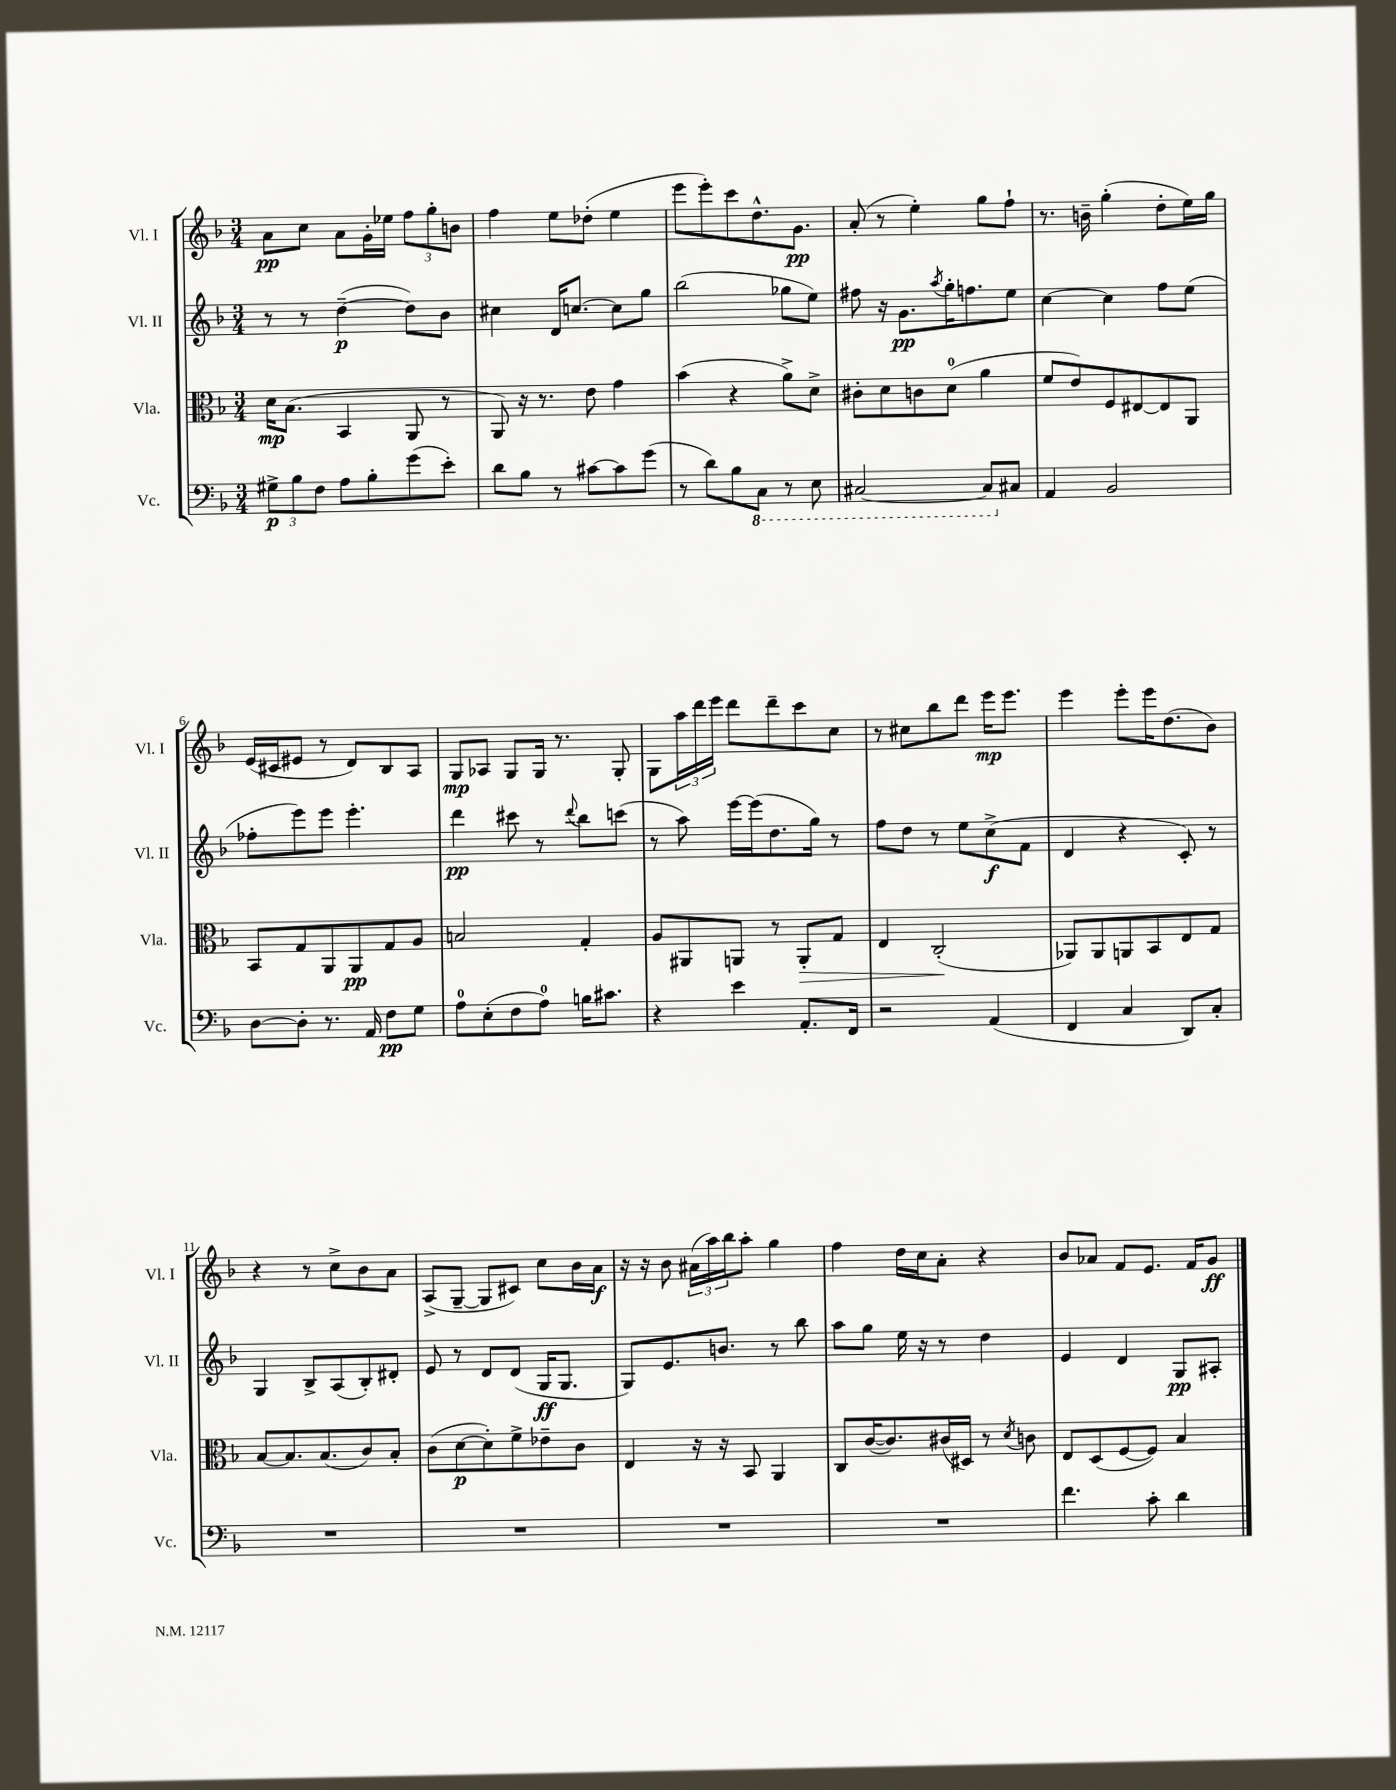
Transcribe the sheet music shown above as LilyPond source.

<<
\new StaffGroup <<
\new Staff = "s0" \with { instrumentName = "Vl. I" shortInstrumentName = "Vl. I" } {
    \clef treble \key f \major \numericTimeSignature \time 3/4
    a'8\pp c''8 a'8 g'16-. ees''16 \tuplet 3/2 { f''8 g''8-. b'8 } |
    f''4 e''8 des''8-.( e''4 |
    e'''8 e'''8-.) c'''8 d''8.-^ g'8.\pp |
    a'8-.( r8 e''4-.) g''8 f''8-! |
    r8. b'16-- g''4-.( d''8-. e''16) g''16 |
    e'16( cis'16 eis'8 r8 d'8) bes8 a8 |
    g8\mp aes8 g8 g16 r8. g8-. |
    g8 \tuplet 3/2 { a''16 d'''16 e'''16 } d'''8 d'''8-- c'''8 c''8 |
    r8 cis''8 bes''8 d'''8 e'''16\mp e'''8. |
    e'''4 e'''8-. e'''16 d''8.( bes'8) |
    r4 r8 c''8-> bes'8 a'8 |
    a8->( g8~-- g8 cis'8) c''8 bes'16 a'16\f |
    r16 r16 bes'8 \tuplet 3/2 { ais'16( a''16) bes''16 } a''8-. g''4 |
    f''4 d''16 c''16 a'8-. r4 |
    bes'8 aes'8 f'8 e'8. f'16 g'8\ff \bar "|." |
}
\new Staff = "s1" \with { instrumentName = "Vl. II" shortInstrumentName = "Vl. II" } {
    \clef treble \key f \major \numericTimeSignature \time 3/4
    r8 r8 d''4~--\p( d''8) bes'8 |
    cis''4 d'16 c''8.~ c''8 g''8 |
    bes''2( ges''8 e''8) |
    fis''8 r16 g'8.\pp \acciaccatura { a''8 } g''16-. f''8. e''8 |
    c''4~ c''4 f''8 e''8( |
    fes''8-. e'''8) e'''8 e'''4.-. |
    d'''4\pp cis'''8 r8 \appoggiatura { d'''8 } bes''8 c'''8( |
    r8 a''8) e'''16~ e'''16( d''8. g''16) r8 |
    f''8 d''8 r8 e''8 c''8->\f( f'8 |
    d'4 r4 c'8-.) r8 |
    g4 bes8-> a8( bes8-.) dis'8-. |
    e'8 r8 d'8 d'8( g16\ff g8. |
    g8) e'8. b'8. r8 bes''8 |
    a''8 g''8 e''16 r16 r8 d''4 |
    e'4 d'4 g8\pp ais8-. \bar "|." |
}
\new Staff = "s2" \with { instrumentName = "Vla." shortInstrumentName = "Vla." } {
    \clef alto \key f \major \numericTimeSignature \time 3/4
    d'16\mp bes8.( bes,4 a,8 r8 |
    a,8) r16 r8. e'8 g'4 |
    bes'4( r4 a'8->) d'8-> |
    cis'8-. d'8 c'8 d'8-0( a'4 |
    f'8 e'8) f8 eis8~ eis8 a,8 |
    bes,8 g8 a,8 a,8\pp g8 a8 |
    b2 g4-. |
    a8 ais,8 a,8 r8 a,8-.\> g8 |
    e4 c2-.\!( |
    aes,8) aes,8 a,8 bes,8 e8 g8 |
    bes8~ bes8. bes8.( c'8) bes8-. |
    c'8( d'8~\p d'8-.) f'8-> ees'8-- c'8 |
    e4 r16 r16 bes,8 a,4 |
    c8 c'16~( c'8.) cis'16( dis16) r8 \acciaccatura { d'8 } c'8 |
    e8 d8( f8~ f8) bes4 \bar "|." |
}
\new Staff = "s3" \with { instrumentName = "Vc." shortInstrumentName = "Vc." } {
    \clef bass \key f \major \numericTimeSignature \time 3/4
    \tuplet 3/2 { gis8->\p bes8 f8 } a8 bes8-. g'8( e'8-.) |
    d'8 bes8 r8 cis'8~ cis'8 g'8( |
    r8 d'8) bes8 \ottava #-1 c,8 r8 e,8 |
    cis,2~ cis,8 \ottava #0 cis8 |
    a,4 bes,2 |
    d8~ d8-. r8. a,16 f8\pp g8 |
    a8-0 e8-.( f8 a8-0) b16 cis'8. |
    r4 e'4 a,8.-. f,16 |
    r2 a,4( |
    f,4 c4 d,8) c8-. |
    R2. |
    R2. |
    R2. |
    R2. |
    f'4. c'8-. d'4 \bar "|." |
}
>>
>>
